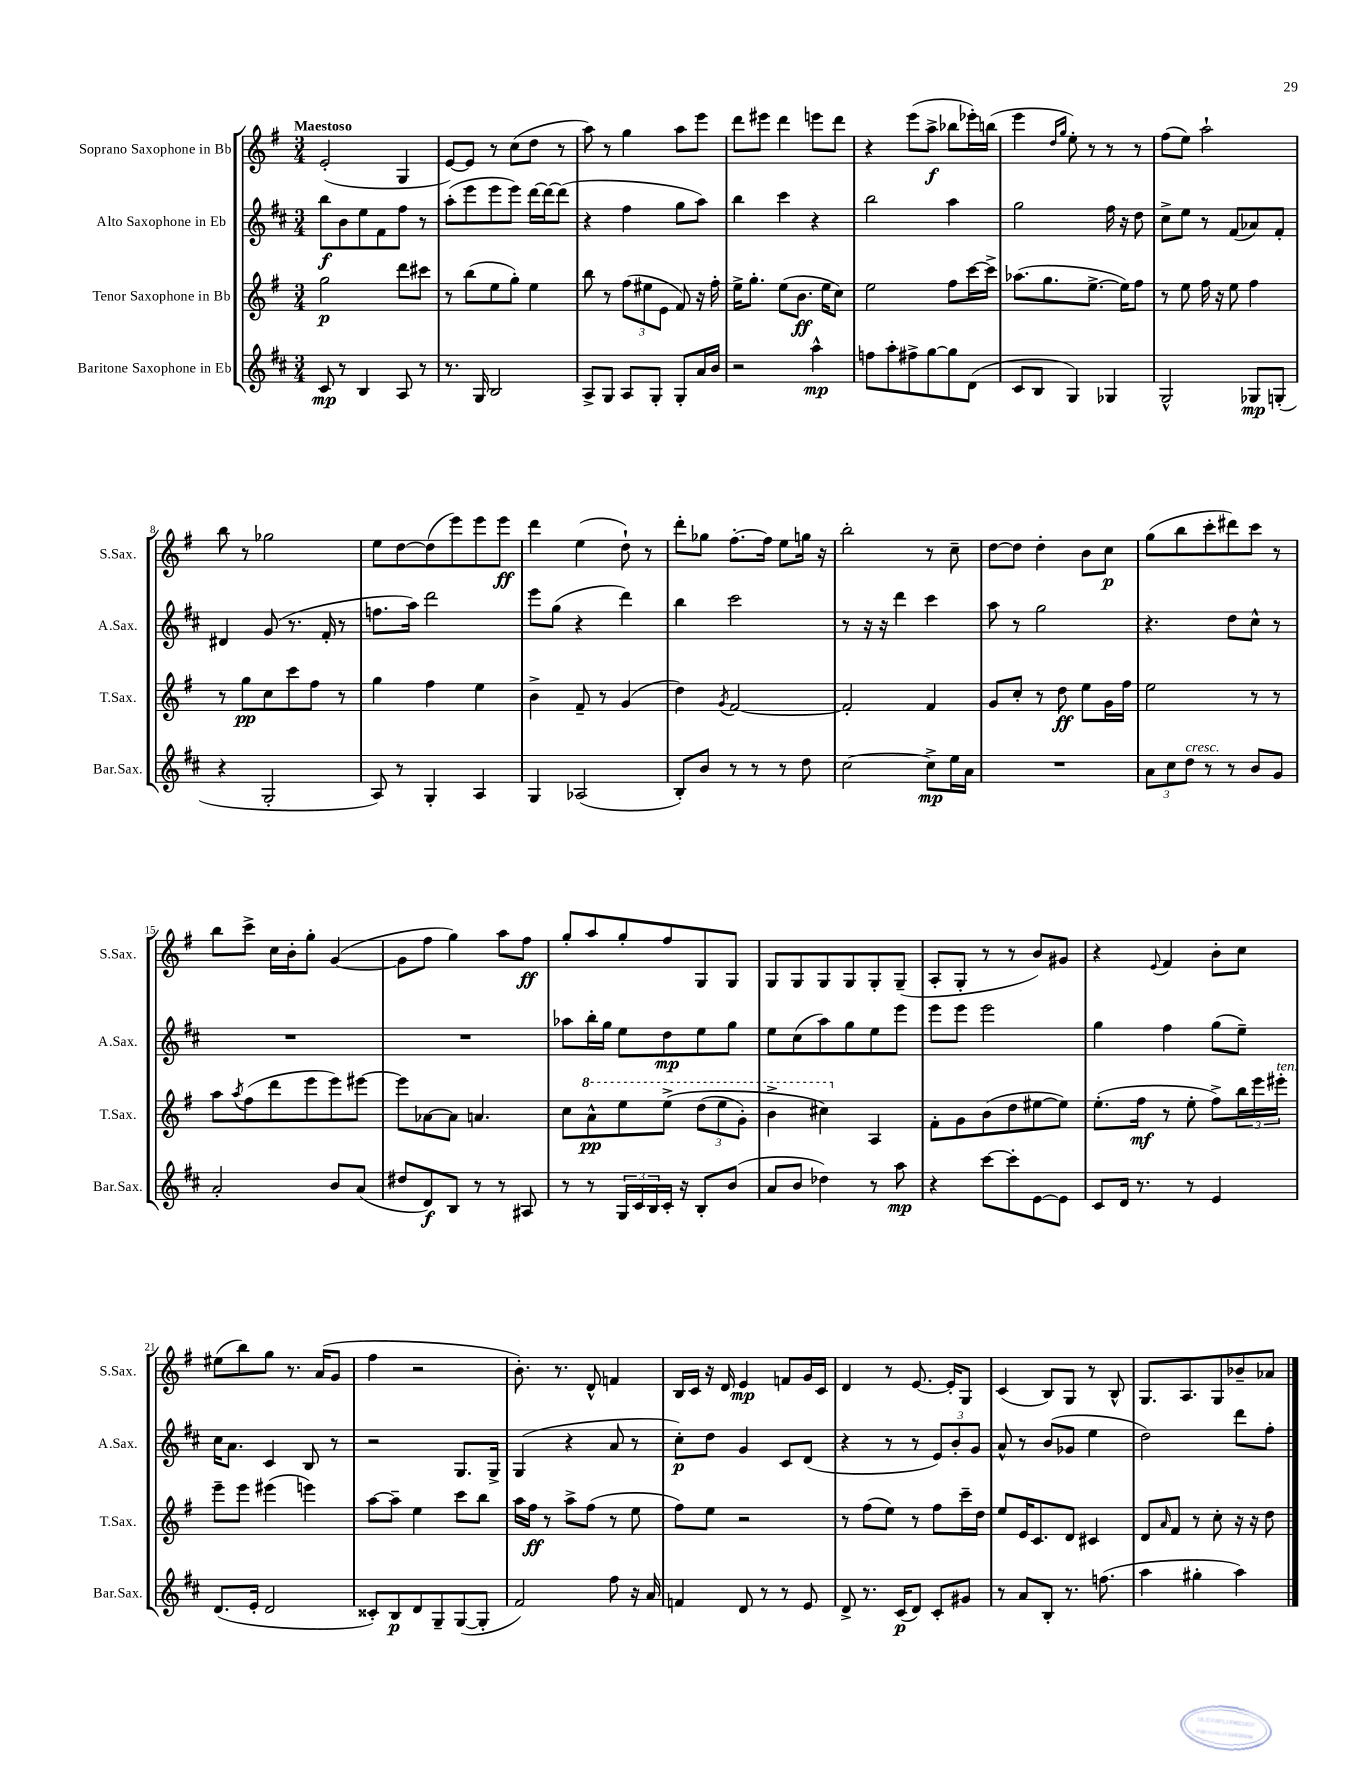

**kern	**kern	**kern	**kern
*staff4	*staff3	*staff2	*staff1
*clefG2	*clefG2	*clefG2	*clefG2
*k[f#c#]	*k[f#]	*k[f#c#]	*k[f#]
*M3/4	*M3/4	*M3/4	*M3/4
8c#	2gg	8bb	(2e'
8r	.	8b	.
4B	.	8ee	.
.	.	8f#	.
8A	8ddd	8ff#	4G
8r	8ccc#	8r	.
=	=	=	=
8.r	8r	(8aa'	[8e)
.	(8bb	8eee	8e]
16G	.	.	.
2B	8ee	8eee	8r
.	8gg')	8eee)	(8cc
.	4ee	[16ddd	8dd
.	.	16ddd_	.
.	.	(8ddd]	8r
=	=	=	=
8A^	8bb	4r	8aa)
8G	8r	.	8r
8A	(12ff#	4ff#	4gg
.	12ee#	.	.
8G'	.	.	.
.	12e	.	.
8G'	8f#)	8gg	8aa
16a	16r	8aa)	8eee
16b	16ff#'	.	.
=	=	=	=
2r	16ee^	4bb	8ddd
.	8.gg'	.	.
.	.	.	8eee#
.	(8ee	4ccc#	4ddd
.	8.b	.	.
4aa^^	.	4r	8eee
.	16ee	.	.
.	8cc)	.	8ddd
=	=	=	=
8ff	2ee	2bb	4r
8aa'	.	.	.
8ff#^	.	.	(8eee
[8gg	.	.	8aa^
8gg]	8ff#	4aa	8bb-
(8d	[16ccc	.	16eee-')
.	16ccc^]	.	(16bb
=	=	=	=
8c#	(8.aa-	2gg	4eee
8B	.	.	.
.	8.gg	.	.
.	.	.	16qqdd
.	.	.	16qqgg
4G)	.	.	8ee')
.	[8.ee^	.	8r
4G-	.	16ff#	8r
.	16ee])	16r	.
.	8ff#	8dd	8r
=	=	=	=
2G^^	8r	8cc#^	(8ff#
.	8ee	8ee	8ee)
.	16ff#	8r	2aa`
.	16r	.	.
.	8ee	(8f#	.
8G-	4ff#	8a-)	.
(8G'	.	8f#'	.
=	=	=	=
4r	8r	4d#	8bb
.	8gg	.	8r
2G'	8cc	(8g	2gg-
.	8ccc	8.r	.
.	8ff#	.	.
.	.	16f#'	.
.	8r	8r	.
=	=	=	=
8A)	4gg	8.ff	8ee
8r	.	.	[8dd
.	.	16aa)	.
4G'	4ff#	2ddd	(8dd]
.	.	.	8eee)
4A	4ee	.	8eee
.	.	.	8eee
=	=	=	=
4G	4b^	8eee	4ddd
.	.	(8gg	.
(2A-	8f#~	4r	(4ee
.	8r	.	.
.	(4g	4ddd)	8dd`)
.	.	.	8r
=	=	=	=
8B')	4dd)	4bb	8ddd'
8b	.	.	8gg-
.	8qg	.	.
8r	[2f#	2ccc#	[8.ff#'
8r	.	.	.
.	.	.	16ff#]
8r	.	.	8ee
8dd	.	.	16gg
.	.	.	16r
=	=	=	=
[2cc#	2f#']	8r	2bb'
.	.	16r	.
.	.	16r	.
.	.	4ddd	.
8cc#^]	4f#	4ccc#	8r
16ee	.	.	8cc~
16a	.	.	.
=	=	=	=
2.r	8g	8aa	[8dd
.	8cc'	8r	8dd]
.	8r	2gg	4dd'
.	8dd	.	.
.	8ee	.	8b
.	16g	.	8cc
.	16ff#	.	.
=	=	=	=
12a	2ee	4.r	(8gg
12cc#	.	.	.
.	.	.	8bb
12dd	.	.	.
8r	.	.	8ccc'
8r	.	8dd	8ddd#)
8b	8r	8cc#^^	8ccc
8g	8r	8r	8r
=	=	=	=
2a'	8aa	2.r	8bb
.	8qaa	.	.
.	(8ff#	.	8ccc^
.	8ddd	.	16cc
.	.	.	16b'
.	8eee	.	8gg'
8b	8eee)	.	([4g
(8a	[8eee#	.	.
=	=	=	=
8dd#	8eee#]	2.r	8g]
8d)	[8a-	.	8ff#
8B	8a-]	.	4gg)
8r	4.a	.	.
8r	.	.	8aa
8A#	.	.	8ff#
=	=	=	=
8r	8cc	8aa-	8gg'
8r	8aa^^	16bb'	8aa
.	.	16gg	.
24G	8eee	8ee	8gg'
24c#	.	.	.
24B	.	.	.
16c#'	&(8eee^	8dd	8ff#
16r	.	.	.
8B'	(12ddd	8ee	8G
.	12eee	.	.
(8b	.	8gg	8G
.	12gg')	.	.
=	=	=	=
8a	4bb^	8ee	8G
8b	.	(8cc#	8G
4dd-)	4ccc#&)	8aa)	8G
.	.	8gg	8G
8r	4A	8ee	8G'
8aa	.	8eee	(8G~
=	=	=	=
4r	8f#'	8eee	8A'
.	8g	8eee	8G'
[8ccc#	(8b	2eee	8r
8ccc#']	8dd	.	8r
[8e	[8ee#	.	8b)
8e]	8ee#])	.	8g#
=	=	=	=
8c#	(8.ee'	4gg	4r
16d	.	.	.
8.r	16ff#	.	.
.	.	.	8qqe
.	8r	4ff#	4f#
8r	8ee'	.	.
4e	8ff#^)	(8gg	8b'
.	24bb	8ee~)	8cc
.	24eee	.	.
.	24eee#'	.	.
=	=	=	=
(8.d	8eee~	16cc#	(8ee#
.	.	8.a	.
.	8eee	.	8bb)
16e'	.	.	.
2d	(4eee#	4c#	8gg
.	.	.	8.r
.	4eee)	8B	.
.	.	.	(16a
.	.	8r	8g
=	=	=	=
8c##')	[8aa	2r	4ff#
8B	8aa~]	.	.
8d	4ee	.	2r
8G~	.	.	.
([8G	8ccc	8.G	.
8G']	8bb	.	.
.	.	16G^	.
=	=	=	=
2f#)	16aa	(4G	8.b')
.	16ff#	.	.
.	8r	.	.
.	.	.	8.r
.	8aa^	4r	.
.	(8ff#	.	8d^^
8ff#	8r	8a	4f
16r	8ee	8r	.
16a	.	.	.
=	=	=	=
4f	8ff#)	8cc#')	16B
.	.	.	16c
.	8ee	8dd	16r
.	.	.	16d
8d	2r	4g	4e
8r	.	.	.
8r	.	8c#	8f
8e	.	(8d	16g
.	.	.	16c
=	=	=	=
8d^	8r	4r	4d
8.r	(8ff#	.	.
.	8ee)	8r	8r
(16c#	.	.	.
8d)	8r	8r	[8.e
8c#'	8ff#	12e)	.
.	.	.	16e']
.	.	12b'	.
8g#	16ccc~	.	8G
.	.	12g	.
.	16dd	.	.
=	=	=	=
8r	8ee	8a^^	(4c
8a	16e	8r	.
.	8.c	.	.
8B'	.	(8b	8B)
8.r	8d	8g-	8G
.	4c#	4ee	8r
(8.ff	.	.	.
.	.	.	8B^^
=	=	=	=
4aa	8d	2dd)	8.G
.	16qqa	.	.
.	8f#	.	.
.	.	.	8.A
4gg#'	8r	.	.
.	8cc'	.	8G
4aa)	16r	8ddd	8b-~
.	16r	.	.
.	8dd	8ff#'	8a-
==	==	==	==
*-	*-	*-	*-
